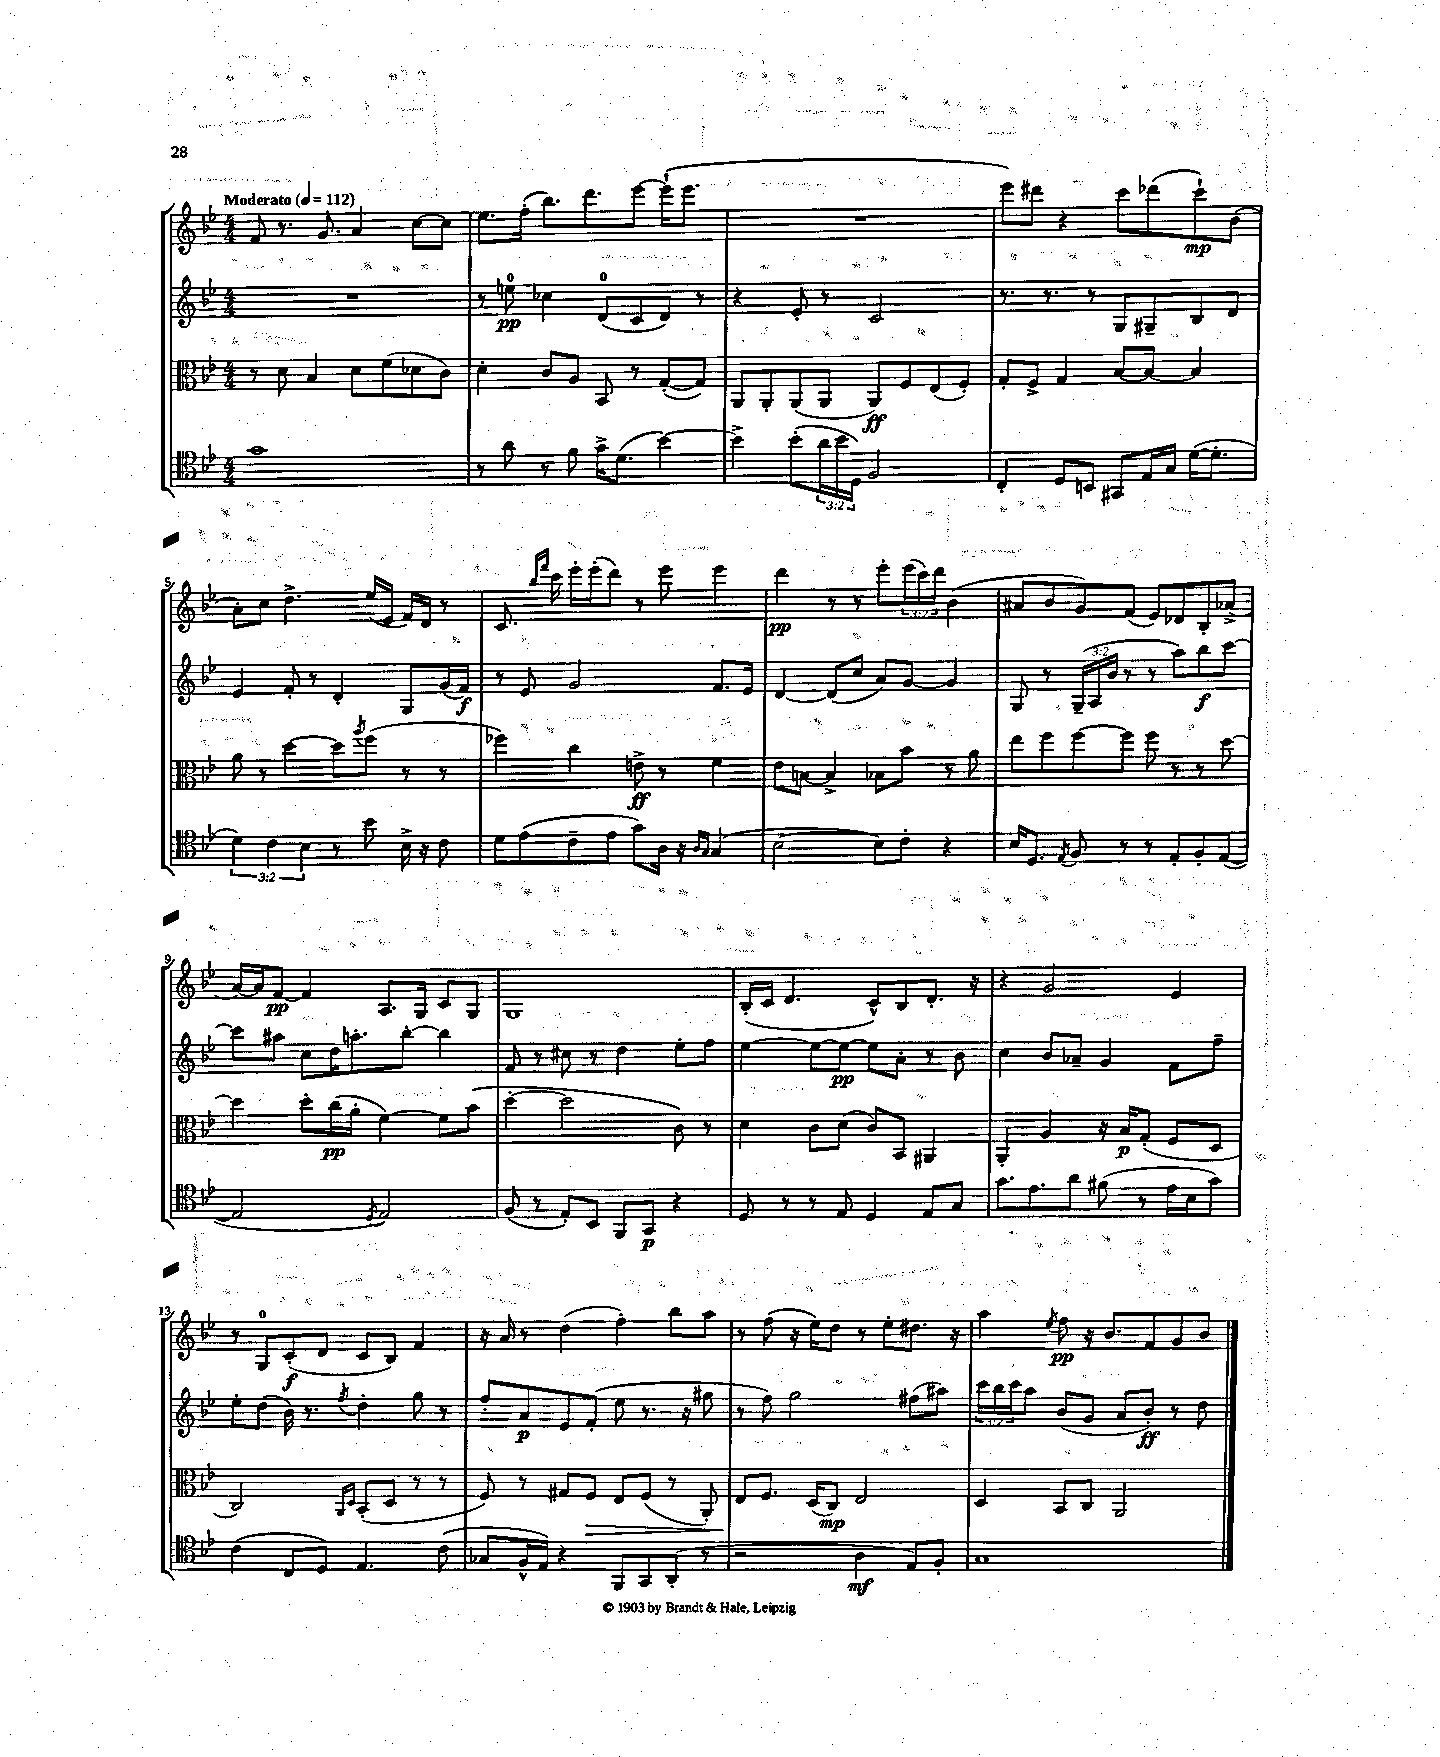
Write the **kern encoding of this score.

**kern	**kern	**kern	**kern
*staff4	*staff3	*staff2	*staff1
*clefC4	*clefC3	*clefG2	*clefG2
*k[b-e-]	*k[b-e-]	*k[b-e-]	*k[b-e-]
*M4/4	*M4/4	*M4/4	*M4/4
*MM112	*MM112	*MM112	*MM112
1g	8r	1r	8f
.	8d	.	8.r
.	4B-	.	.
.	.	.	8.g
.	8d	.	4a
.	(8f	.	.
.	8d-	.	[8cc
.	8c)	.	8cc]
=	=	=	=
8r	4d'	8r	8.ee-
8a	.	8ee	.
.	.	.	(16ff'
8r	8c	4cc-	8.bb-)
8f	8A	.	.
.	.	.	8.ddd
16g^	8BB-	(8d	.
(8.d	.	.	.
.	8r	8c	[8eee-
[4b-)	([8G'	8d)	(16eee-`]
.	.	.	8.eee-
.	8G])	8r	.
=	=	=	=
4b-^]	8AA	4r	1r
.	8AA'	.	.
(8b-'	(8AA	8e-'	.
24a	8AA	8r	.
24b-	.	.	.
24D)	.	.	.
2F	8AA)	2c	.
.	8F	.	.
.	(8E-	.	.
.	8F')	.	.
=	=	=	=
4C'	8G'	8.r	8eee-)
.	8F^	.	8ddd#
.	.	8.r	.
8D	4G	.	4r
8BB	.	8r	.
8GG#	[8B-	8G	8ccc
16E-	8B-_	8G#~	(8ddd-
16G	.	.	.
([16d	4B-]	8B-	8ccc`)
8.d']	.	.	.
.	.	8d	(8b-
=	=	=	=
6d)	8a	4e-	8a')
.	8r	.	8cc
6c	.	.	.
.	[4dd	8f'	4.dd^
6B-	.	.	.
.	.	8r	.
8r	8dd]	4d'	.
.	8qaa	.	.
8b-	(8ff	.	(16ee-
.	.	.	16e-
16B-^	8r	8G	16f)
16r	.	.	16d
8c	8r	(16g	8r
.	.	16f)	.
=	=	=	=
8d	4ff-)	8r	8.c
(8e-	.	8e-	.
.	.	.	16qqbb-
.	.	.	16qqfff
.	.	.	16ccc
8c~	4cc	2g	16eee-'
.	.	.	(16eee-'
8e-	.	.	8ddd)
8g)	8e^	.	8r
16A	8r	.	8eee-
16r	.	.	.
16qqA	.	.	.
16qqG	.	.	.
(4G	4f	8.f	4eee-
.	.	16e-	.
=	=	=	=
[2B-	8e-	[4d	4ddd
.	[8B	.	.
.	4B^]	(8d]	8r
.	.	8cc	8r
8B-])	8B-	8a)	8eee-'
8c'	8b-	[8g	(24eee-
.	.	.	24ccc)
.	.	.	24ddd
4r	8r	4g]	(4b-
.	8a	.	.
=	=	=	=
16B-	8ee-	8G	8a#
8.D	.	.	.
.	8ff	8r	8b-
8qE-	.	.	.
8F	[8ff	(24G~	8g)
.	.	24A	.
.	.	24b-	.
8r	8ff]	8r	(8f
8r	8ff	8r	8e-)
8E-'	8r	8aa)	8d-
8F'	8r	8bb-	8B-'
([8E-	[8dd	[8ccc	(8a-^
=	=	=	=
2E-]	4dd]	8ccc]	[16a)
.	.	.	16a]
.	.	8aa#	[8f
.	8dd'	8cc	4f]
.	(16cc	16dd	.
.	16a'	8.aa'	.
8qD	.	.	.
2E-)	[4f)	.	8.A
.	.	[8bb-'	.
.	.	.	16G
.	8f]	4bb-]	8c
.	(8b-	.	8G
=	=	=	=
(8F	[4dd'	8f	1G
8r	.	8r	.
8E-')	2dd]	8cc#	.
8BB-	.	8r	.
8FF	.	4dd	.
8GG	.	.	.
4r	8c)	8ee-'	.
.	8r	8ff	.
=	=	=	=
8D	4d	[4ee-	(16B-'
.	.	.	16c
8r	.	.	4.d
8r	8c	8ee-_	.
8E-	(8d	8ee-_	.
4D	8c)	8ee-]	8c^^)
.	8BB-	8a'	8B-
8E-	4AA#	8r	8.d'
8G	.	8b-	.
.	.	.	16r
=	=	=	=
8.g	4AA'	4cc	4r
8.e-	.	.	.
.	4A	8b-	2g
8a	.	8a-~	.
(8f#	16r	4g	.
.	16B-	.	.
8r	(8G'	.	.
16e-	8F	8f	4e-
16B-	.	.	.
8g)	8D	8ff~	.
=	=	=	=
(4c	2C)	8ee-'	8r
.	.	(8dd	8G
8C	.	16b-)	(8c'
.	.	8.r	.
8D)	.	.	8d
.	16qqAA	.	.
.	16qqD	8qff	.
4.E-	(8BB-'	4dd'	8c
.	8D	.	8B-)
.	8r	8gg	4f
(8c	8r	8r	.
=	=	=	=
8G-	8F)	8ff'	16r
.	.	.	16a
16F^^	8r	8a	8r
16E-)	.	.	.
4r	8G#	8e-	(4dd
.	8F	(8f'	.
8FF	8E-	8ee-	4ff')
8GG	(8F	8.r	.
(8AA'	8r	.	8bb-
.	.	16r	.
8r	8AA')	8gg#	8aa
=	=	=	=
2r	8E-	8r	8r
.	8.F	8ff)	(8ff
.	.	2gg	16r
.	(16D	.	16ee-)
.	8C)	.	8dd
4A	2E-	.	8r
.	.	.	8ee-'
8E-)	.	(8ff#	8.dd#
8F'	.	8aa#)	.
.	.	.	16r
=	=	=	=
1G	4D	24ccc	4aa
.	.	24bb-	.
.	.	24ccc	.
.	.	8aa	.
.	.	.	8qee-
.	8BB-	(8b-	8ff
.	8C	8g	16r
.	.	.	8.b-
.	2AA	8a	.
.	.	8b-')	8f
.	.	8r	8g
.	.	8dd	8b-
==	==	==	==
*-	*-	*-	*-
